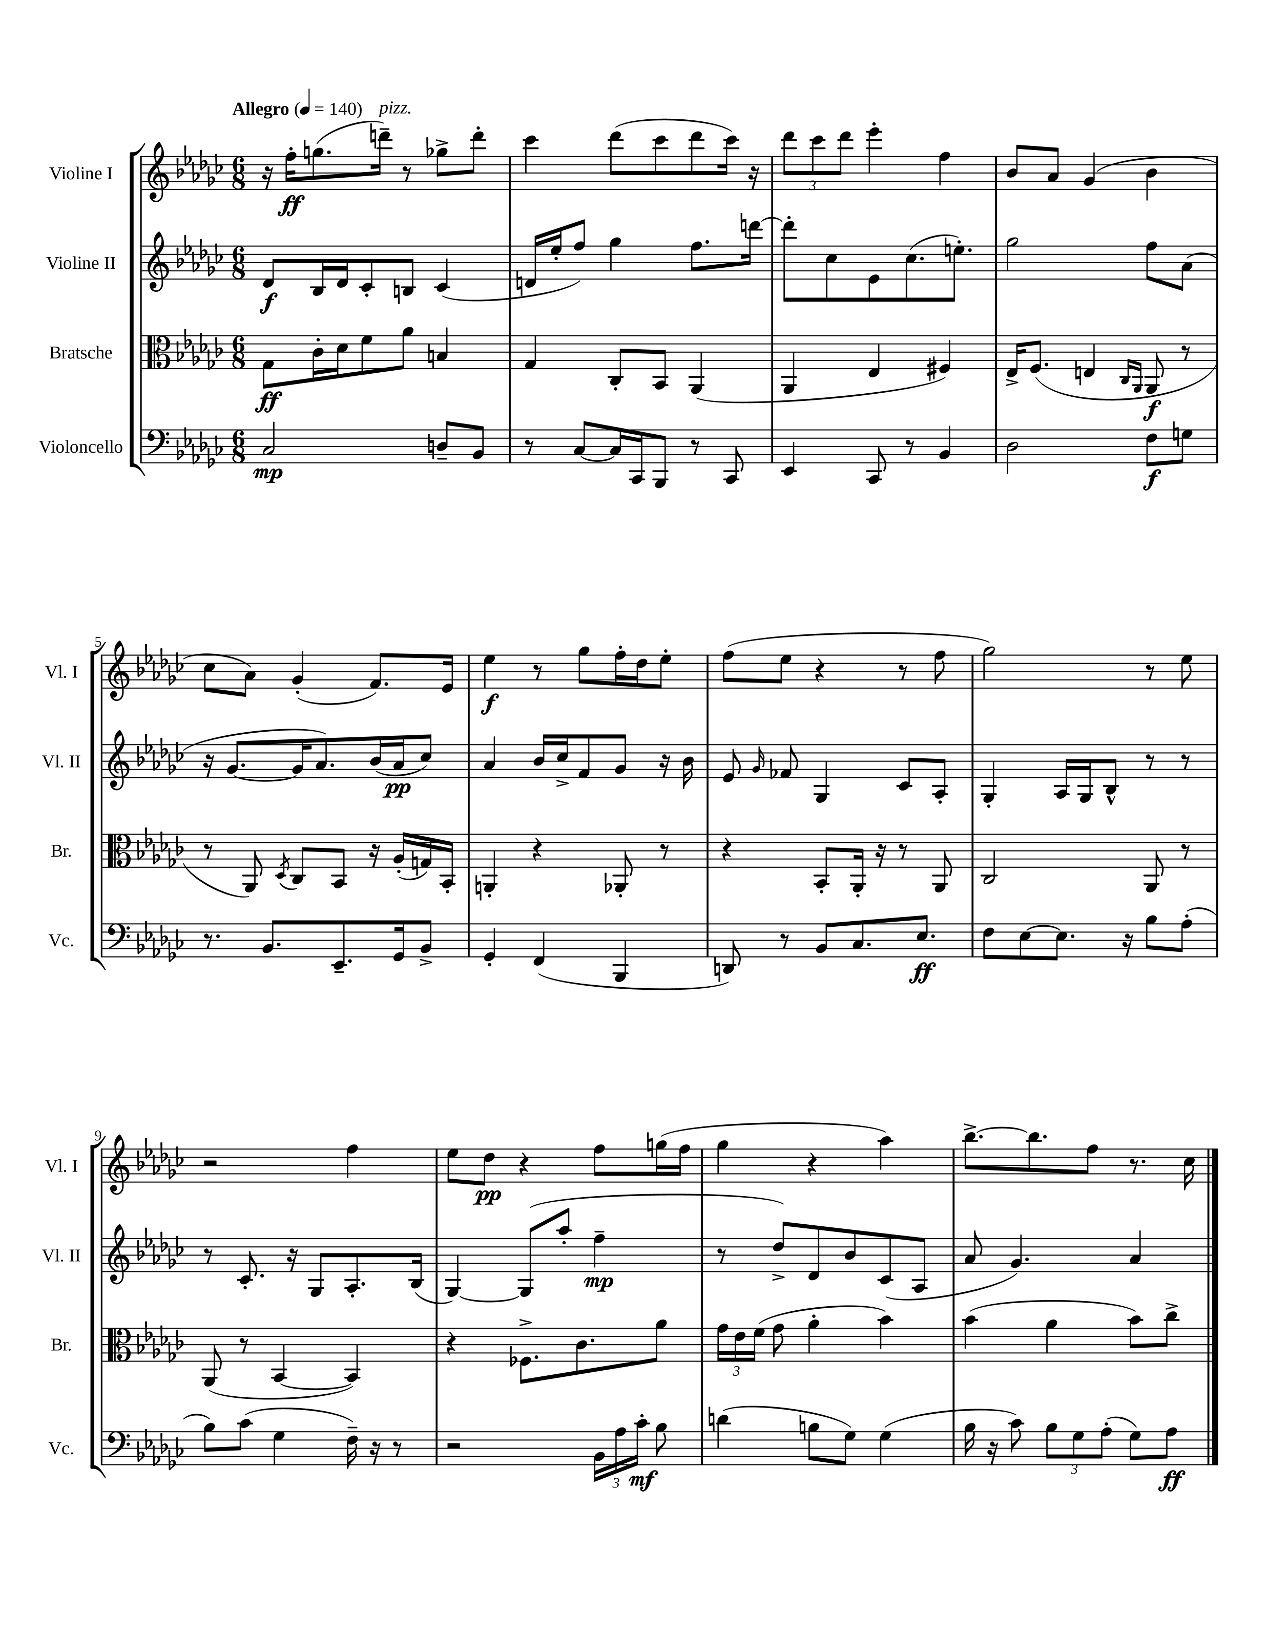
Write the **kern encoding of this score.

**kern	**dynam	**kern	**dynam	**kern	**dynam	**kern	**dynam
*part4	*part4	*part3	*part3	*part2	*part2	*part1	*part1
*staff4	*staff4	*staff3	*staff3	*staff2	*staff2	*staff1	*staff1
*I"Violoncello	*	*I"Bratsche	*	*I"Violine II	*	*I"Violine I	*
*I'Vc.	*	*I'Br.	*	*I'Vl. II	*	*I'Vl. I	*
*clefF4	*	*clefC3	*	*clefG2	*	*clefG2	*
*k[b-e-a-d-g-c-]	*	*k[b-e-a-d-g-c-]	*	*k[b-e-a-d-g-c-]	*	*k[b-e-a-d-g-c-]	*
*M6/8	*	*M6/8	*	*M6/8	*	*M6/8	*
*MM140	*	*MM140	*	*MM140	*	*MM140	*
=1	=1	=1	=1	=1	=1	=1	=1
!	!	!	!	!	!	!LO:TX:a:B:t=Allegro	!
2C-/	mp	8G-\L	ff	8d-/L	f	16r	.
.	.	.	.	.	.	16ff'\KL	ff
.	.	16c-'\L	.	16B-/L	.	(8.ggn\	.
.	.	16d-\J	.	16d-/J	.	.	.
.	.	8f\	.	8c-'/	.	.	.
!	!	!	!	!	!	!LO:TX:a:i:t=pizz.	!
.	.	.	.	.	.	16dddn~\Jk)	.
.	.	8a-\J	.	8Bn/J	.	8r	.
8Dn~/L	.	4Bn/	.	(4c-/	.	8gg-X^\L	.
8BB-/J	.	.	.	.	.	8ddd'\J	.
=2	=2	=2	=2	=2	=2	=2	=2
8r	.	4G-/	.	16dn/LL	.	4ccc-\	.
.	.	.	.	16ee-'/J	.	.	.
[8C-/L	.	.	.	8ff/J)	.	.	.
16C-/L]	.	8C-'/L	.	4gg-\	.	(8ddd-\L	.
16CC-/J	.	.	.	.	.	.	.
8BBB-/J	.	8BB-/J	.	.	.	8ccc-\	.
8r	.	(4AA-/	.	8.ff\L	.	8ddd-\	.
8CC-/	.	.	.	.	.	16ccc-\Jk)	.
.	.	.	.	[16dddn\Jk	.	16r	.
=3	=3	=3	=3	=3	=3	=3	=3
4EE-/	.	4AA-/	.	8ddd'\L]	.	12ddd-\L	.
.	.	.	.	.	.	12ccc-\	.
.	.	.	.	8cc-\	.	.	.
.	.	.	.	.	.	12ddd-\J	.
8CC-/	.	4E-/	.	8e-\	.	4eee-'\	.
8r	.	.	.	(8.cc-\	.	.	.
4BB-/	.	4F#X/)	.	.	.	4ff\	.
.	.	.	.	8.een'\J)	.	.	.
=4	=4	=4	=4	=4	=4	=4	=4
2D-\	.	16E-^/KL	.	2gg-\	.	8b-/L	.
.	.	(8.F/J	.	.	.	.	.
.	.	.	.	.	.	8a-/J	.
.	.	4En/	.	.	.	(4g-/	.
.	.	16qqC-/LL	.	.	.	.	.
.	.	16qqAA-/JJ	.	.	.	.	.
8F\L	f	8AA-/	f	8ff\L	.	4b-\	.
8Gn\J	.	8r	.	(8a-\J	.	.	.
!!LO:LB:g=z
=5	=5	=5	=5	=5	=5	=5	=5
8.r	.	8r	.	16r	.	8cc-\L	.
.	.	.	.	[8.g-/L	.	.	.
.	.	8AA-/)	.	.	.	8a-\J)	.
8.BB-/L	.	.	.	.	.	.	.
.	.	8qD-/	.	.	.	.	.
.	.	8C-/L	.	16g-/K]	.	(4g-'/	.
.	.	.	.	8.a-/)	.	.	.
8.EE-~/	.	8BB-/J	.	.	.	.	.
.	.	16r	.	(16b-/L	.	8.f/L)	.
16GG-/k	.	(16A-'/LL	.	16a-/J	pp	.	.
8BB-^/J	.	16Gn/)	.	8cc-/J)	.	.	.
.	.	16BB-'/JJ	.	.	.	16e-/Jk	.
=6	=6	=6	=6	=6	=6	=6	=6
4GG-'/	.	4AAn'/	.	4a-/	.	4ee-\	f
(4FF/	.	4r	.	16b-/LL	.	8r	.
.	.	.	.	16cc-^/J	.	.	.
.	.	.	.	8f/	.	8gg-\L	.
4BBB-/	.	8AA-X'/	.	8g-/J	.	16ff'\L	.
.	.	.	.	.	.	16dd-\J	.
.	.	8r	.	16r	.	8ee-'\J	.
.	.	.	.	16b-\	.	.	.
=7	=7	=7	=7	=7	=7	=7	=7
8DDn/)	.	4r	.	8e-/	.	(8ff\L	.
.	.	.	.	16qqg-/	.	.	.
8r	.	.	.	8f-X/	.	8ee-\J	.
8BB-/L	.	8BB-'/L	.	4G-/	.	4r	.
8.C-/	.	16AA-'/Jk	.	.	.	.	.
.	.	16r	.	.	.	.	.
.	.	8r	.	8c-/L	.	8r	.
8.E-/J	ff	.	.	.	.	.	.
.	.	8AA-/	.	8A-'/J	.	8ff\	.
=8	=8	=8	=8	=8	=8	=8	=8
8F\L	.	2C-/	.	4G-'/	.	2gg-\)	.
[8E-\	.	.	.	.	.	.	.
8.E-\J]	.	.	.	16A-/LL	.	.	.
.	.	.	.	16G-/J	.	.	.
.	.	.	.	8B-^^/J	.	.	.
16r	.	.	.	.	.	.	.
8B-\L	.	8AA-/	.	8r	.	8r	.
(8A-'\J	.	8r	.	8r	.	8ee-\	.
!!LO:LB:g=z
=9	=9	=9	=9	=9	=9	=9	=9
8B-\L)	.	(8AA-/	.	8r	.	2r	.
(8c-\J	.	8r	.	8.c-'/	.	.	.
4G-\	.	[4BB-/	.	.	.	.	.
.	.	.	.	16r	.	.	.
.	.	.	.	8G-/L	.	.	.
16F~\)	.	4BB-/])	.	8.A-'/	.	4ff\	.
16r	.	.	.	.	.	.	.
8r	.	.	.	.	.	.	.
.	.	.	.	(16B-/Jk	.	.	.
=10	=10	=10	=10	=10	=10	=10	=10
2r	.	4r	.	[4G-/)	.	8ee-\L	.
.	.	.	.	.	.	8dd-\J	pp
.	.	8.F-X^\L	.	(8G-/L]	.	4r	.
.	.	.	.	8aa-'/J	.	.	.
.	.	8.c-\	.	.	.	.	.
24BB-\LL	.	.	.	4ff~\	mp	8ff\L	.
24A-\	.	.	.	.	.	.	.
24c-'\JJ	mf	.	.	.	.	.	.
8B-\	.	8a-\J	.	.	.	(16ggn\L	.
.	.	.	.	.	.	16ff\JJ	.
=11	=11	=11	=11	=11	=11	=11	=11
(4dn\	.	24g-\LL	.	8r	.	4gg-\	.
.	.	24e-\	.	.	.	.	.
.	.	(24f\JJ	.	.	.	.	.
.	.	8g-\	.	8dd-^/L)	.	.	.
8Bn\L	.	4a-'\	.	8d-/	.	4r	.
8G-\J)	.	.	.	8b-/	.	.	.
(4G-\	.	4b-\)	.	(8c-/	.	4aa-\)	.
.	.	.	.	8A-/J	.	.	.
=12	=12	=12	=12	=12	=12	=12	=12
16B-\	.	(4b-\	.	8a-/	.	[8.bb-^\L	.
16r	.	.	.	.	.	.	.
8c-\)	.	.	.	4.g-/)	.	.	.
.	.	.	.	.	.	8.bb-\]	.
12B-\L	.	4a-\	.	.	.	.	.
12G-\	.	.	.	.	.	.	.
.	.	.	.	.	.	8ff\J	.
(12A-'\J	.	.	.	.	.	.	.
8G-\L)	.	8b-\L)	.	4a-/	.	8.r	.
8A-\J	ff	8cc-^\J	.	.	.	.	.
.	.	.	.	.	.	16cc-\	.
==	==	==	==	==	==	==	==
*-	*-	*-	*-	*-	*-	*-	*-
